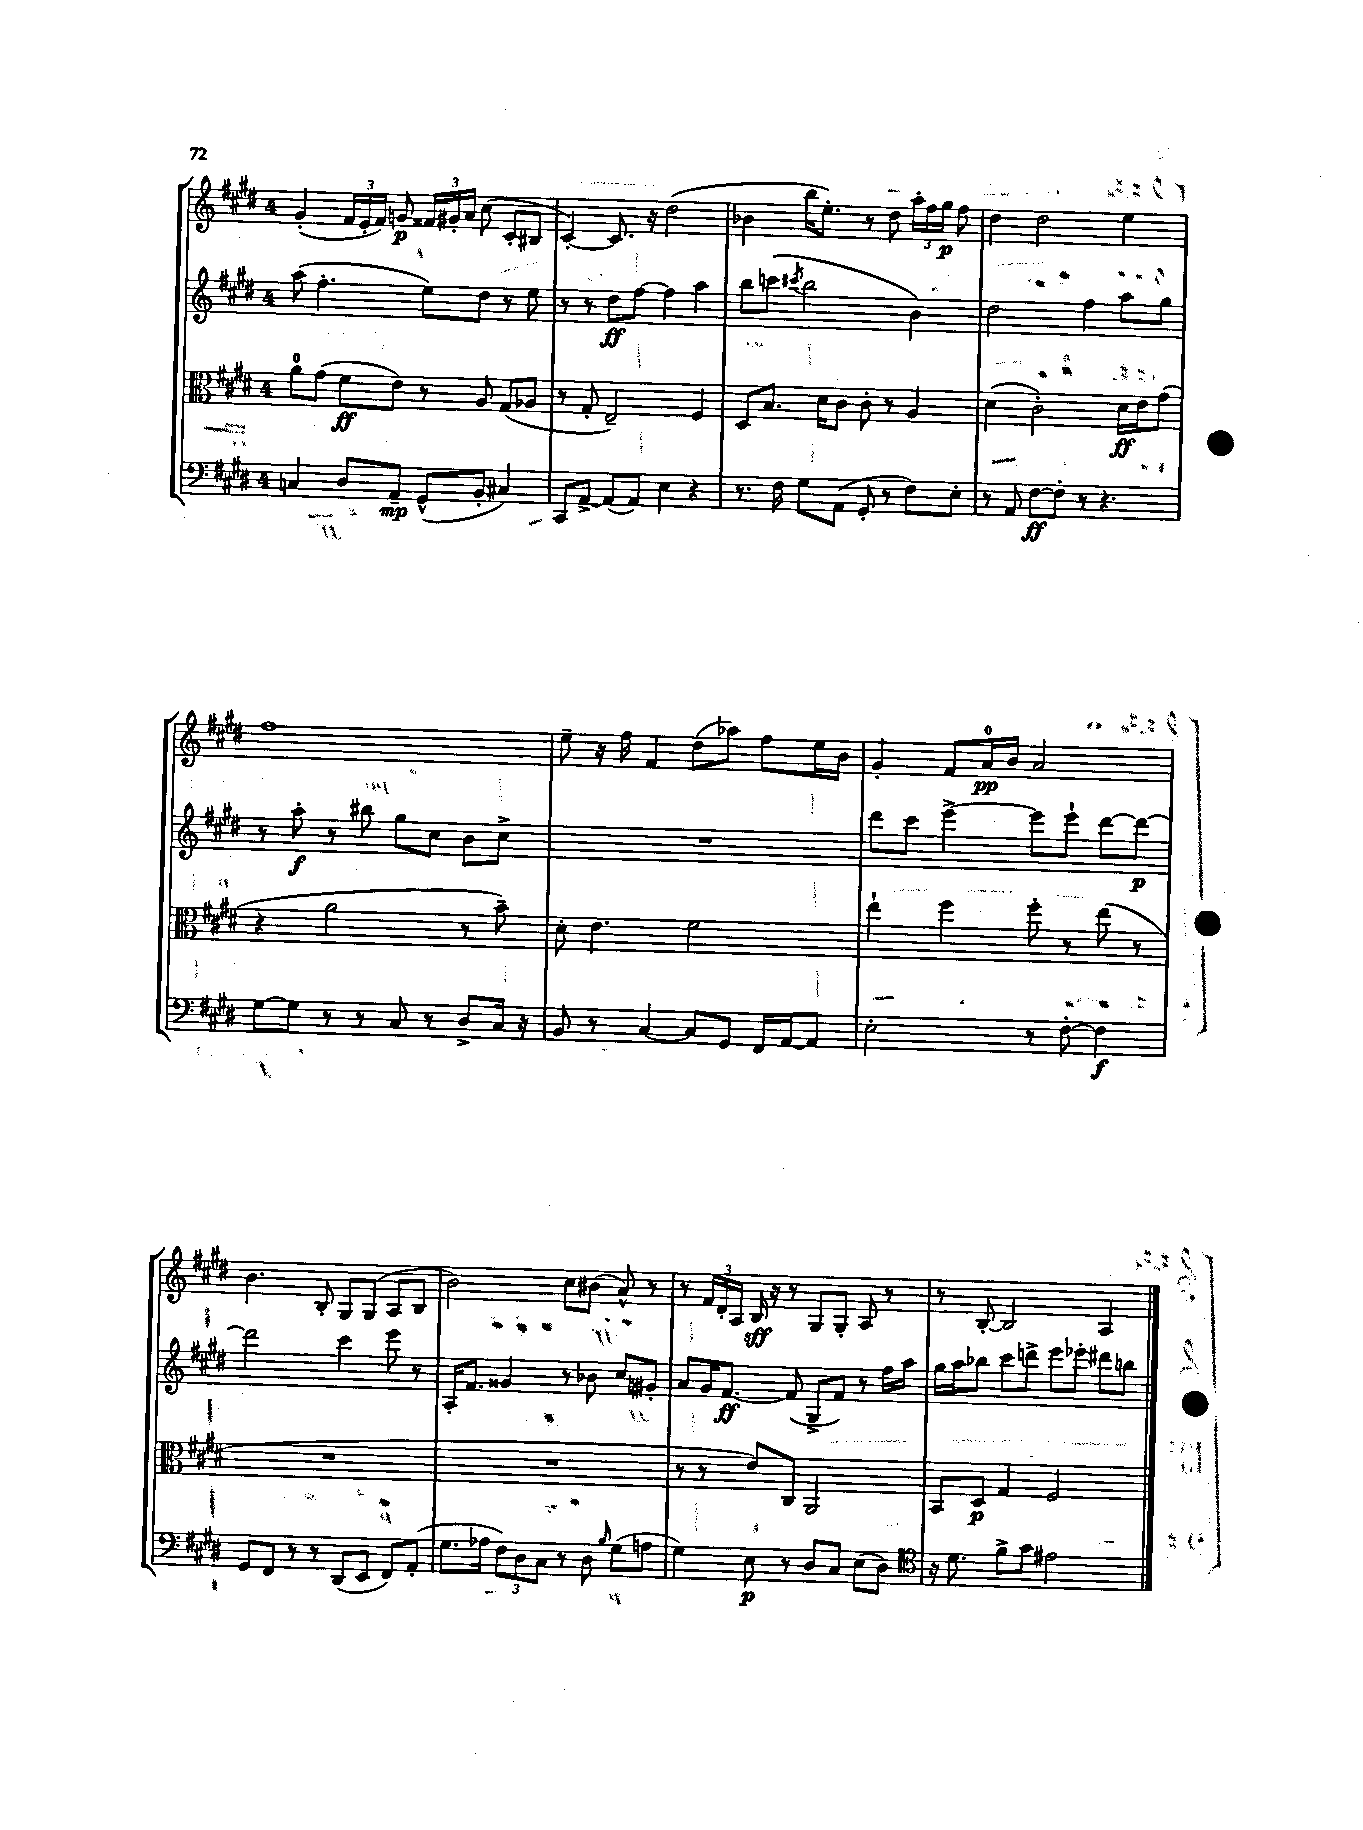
<<
\new StaffGroup <<
\new Staff = "s0" {
    \clef treble \key e \major \once \override Staff.TimeSignature.style = #'single-digit \time 4/4
    \autoBeamOff gis'4-.( \tuplet 3/2 { fis'16[ e'16-. fis'16]) } g'8\p \tuplet 3/2 { fisis'16[ gis'16-. a'16] } cis''8( cis'8[-. bis8] |
    cis'4~-.) cis'8. r16 dis''2( |
    bes'4 b''16[ e''8.]-.) r8 dis''8 \tuplet 3/2 { a''16[-. fis''16 gis''16]\p } fis''8 |
    dis''4 dis''2 e''4 |
    fis''1 |
    e''8-- r16 fis''16 fis'4 dis''8[( aes''8]) fis''8[ e''16 b'16] |
    gis'4-. fis'8[ a'16-0\pp b'16] a'2 |
    b'4. b8-. gis8[ gis8]( a8[ b8] |
    b'2) cis''8[ bis'8]( a'8-^) r8 |
    r8 \tuplet 3/2 { fis'16[ dis'16-. a16] } b16\sff r16 r8 gis8[ gis8]-. a8 r8 |
    r8 b8~-. b2 a4 \bar "|." |
}
\new Staff = "s1" {
    \clef treble \key e \major \once \override Staff.TimeSignature.style = #'single-digit \time 4/4
    \autoBeamOff a''8( fis''4.-. e''8[) dis''8] r8 e''8 |
    r8 r8 dis''8[\ff fis''8]~ fis''4 a''4 |
    b''8[ c'''8]( \acciaccatura { cis'''8 } b''2 b'4) |
    dis''2 fis''4 a''8[ gis''8] |
    r8 a''8-.\f r8 bis''8 gis''8[ cis''8] b'8[ cis''8]-> |
    R1 |
    dis'''8[ cis'''8] e'''4~-> e'''8[ e'''8]-! dis'''8[~ dis'''8]~\p |
    dis'''2 cis'''4 e'''8 r8 |
    a16[-. fis'8.] gisis'4 r8 bes'8 cis''8[ gis'8]-. |
    a'8[ gis'16 fis'8.]~\ff fis'8( gis8[-> fis'8]) r8 fis''16[ a''16] |
    gis''16[ a''16 bes''8] cis'''8[ d'''8]-> e'''8[ ees'''8]-. dis'''8[ b''8] \bar "|." |
}
\new Staff = "s2" {
    \clef alto \key e \major \once \override Staff.TimeSignature.style = #'single-digit \time 4/4
    \autoBeamOff a'8[-0 gis'8]( fis'8[\ff e'8]) r8 a8 gis8[( aes8] |
    r8 gis8-. e2--) fis4 |
    dis8[ b8.] dis'16[ cis'8] cis'8-. r8 a4 |
    dis'4( cis'2-.) dis'16[\ff e'16 gis'8]( |
    r4 a'2 r8 b'8--) |
    dis'8-. e'4. fis'2 |
    e''4-! fis''4 fis''8-. r8 e''8( r8 |
    R1 |
    R1 |
    r8 r8 e'8[) cis8] a,2 |
    b,8[ dis8]\p gis4 fis2 \bar "|." |
}
\new Staff = "s3" {
    \clef bass \key e \major \once \override Staff.TimeSignature.style = #'single-digit \time 4/4
    \autoBeamOff c4 dis8[ a,8]--\mp gis,8[-^( b,8]-. cis4) |
    cis,8[ a,8]~-> a,8[( a,8]) e4 r4 |
    r8. fis16 gis8[ a,8]( gis,8-. r8 fis8[) e8]-. |
    r8 a,8 fis8[~\ff fis8]-. r8 r4. |
    gis8[~ gis8] r8 r8 cis8 r8 dis8[-> cis16] r16 |
    b,8 r8 cis4~ cis8[ gis,8] fis,16[ a,16~ a,8] |
    e2-. r8 fis8~-. fis4\f |
    gis,8[ fis,8] r8 r8 dis,8[( e,8] fis,8[) a,8]-.( |
    gis8.[ aes16] \tuplet 3/2 { fis8[) dis8 cis8] } r8 dis8 \grace { b16 } gis8[( a8] |
    gis4) e8\p r8 dis8[ cis8] e8[( dis8]) |
    \clef tenor r16 dis'8. fis'8[-> gis'8] eis'2 \bar "|." |
}
>>
>>
\layout { \context { \Score \remove "Bar_number_engraver" } }
